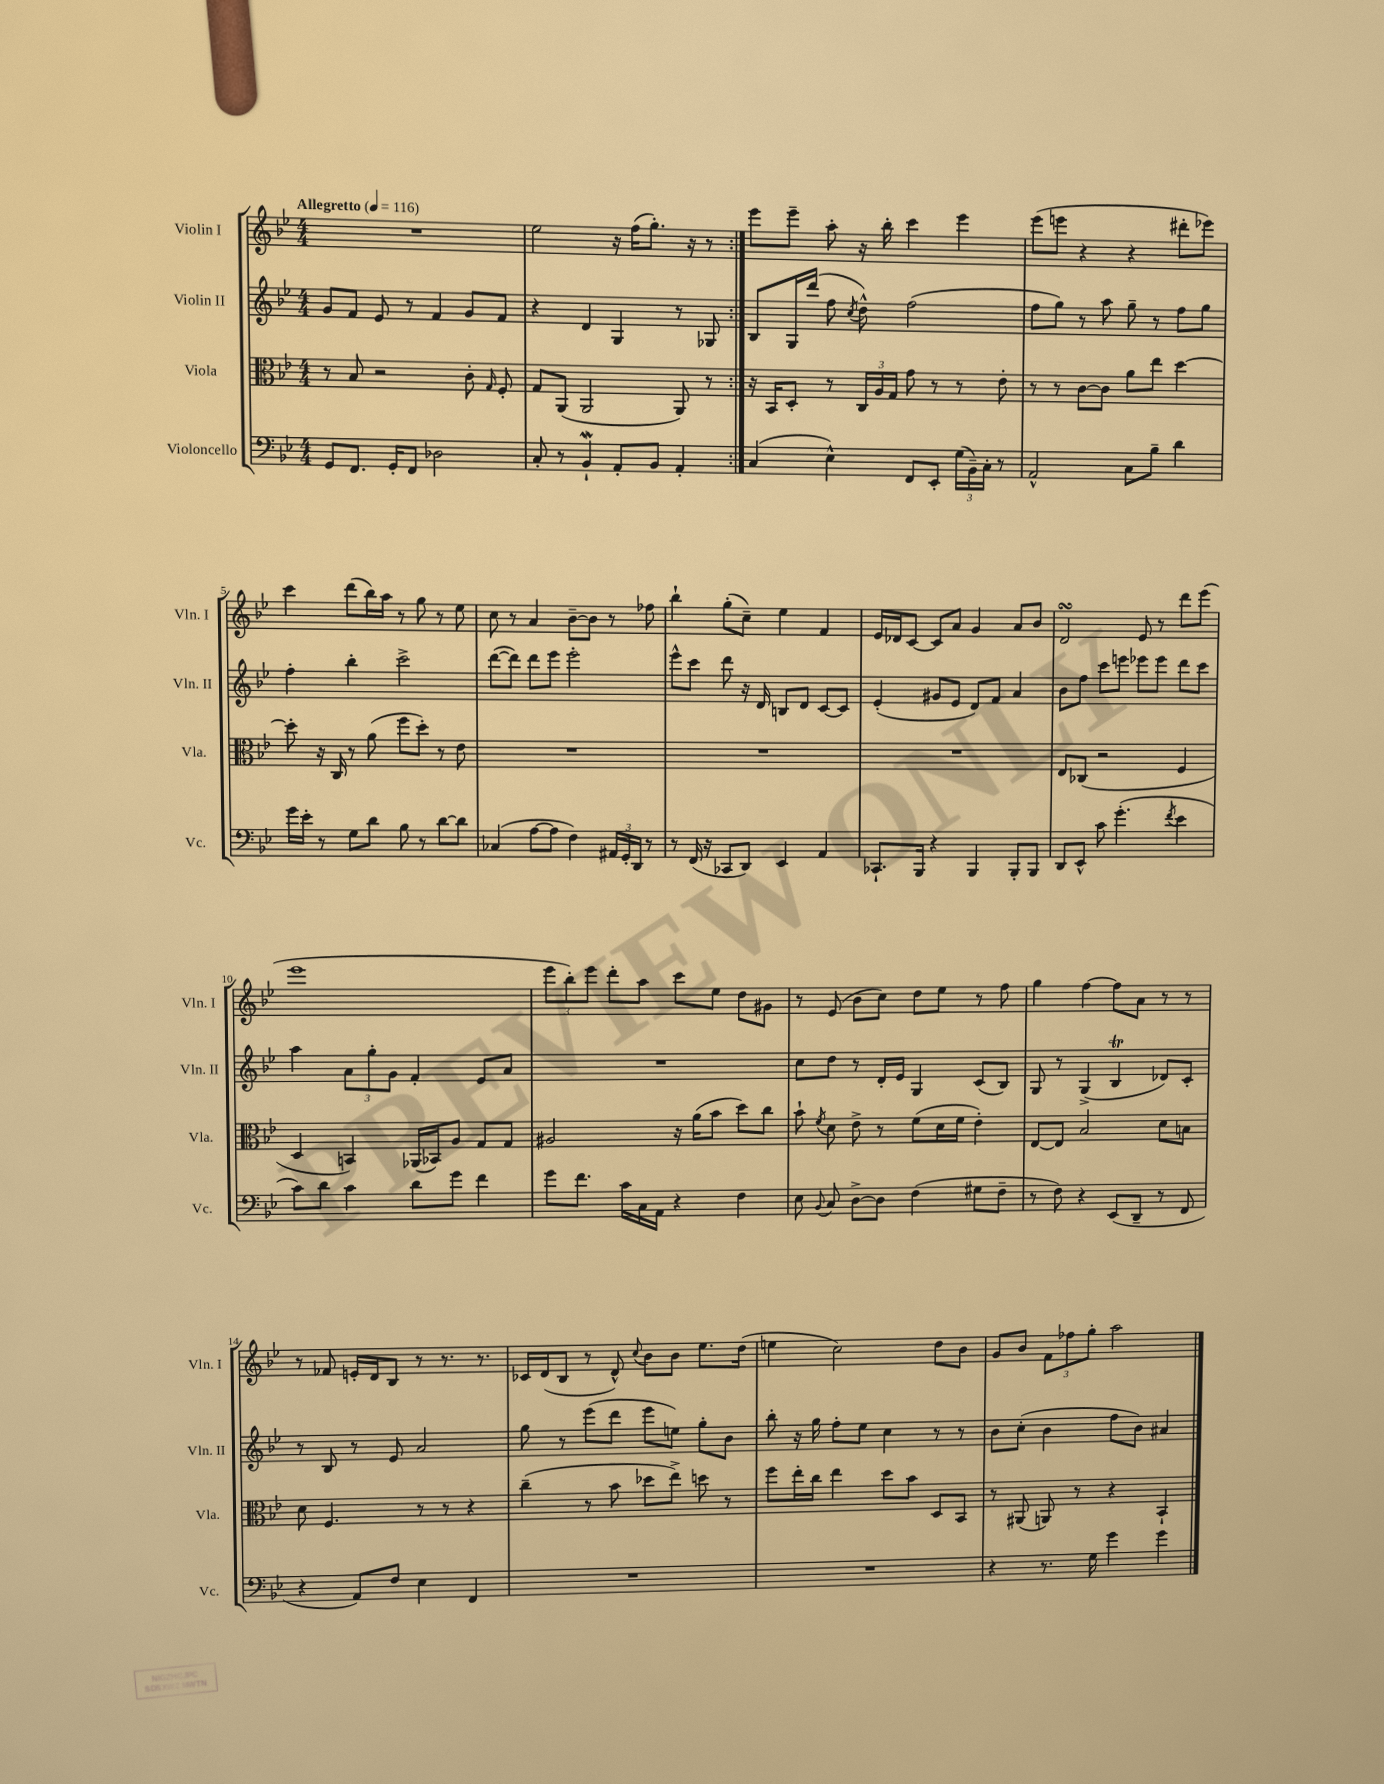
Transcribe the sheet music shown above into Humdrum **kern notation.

**kern	**kern	**kern	**kern
*part4	*part3	*part2	*part1
*staff4	*staff3	*staff2	*staff1
*I"Violoncello	*I"Viola	*I"Violin II	*I"Violin I
*I'Vc.	*I'Vla.	*I'Vln. II	*I'Vln. I
*clefF4	*clefC3	*clefG2	*clefG2
*k[b-e-]	*k[b-e-]	*k[b-e-]	*k[b-e-]
*M4/4	*M4/4	*M4/4	*M4/4
*MM116	*MM116	*MM116	*MM116
=1	=1	=1	=1
!	!	!	!LO:TX:a:B:t=Allegretto
8GG/L	8r	8g/L	1r
8.FF/J	8B-/	8f/J	.
.	2r	8e-/	.
16GG'/KL	.	.	.
8FF/J	.	8r	.
2D-X\	.	4f/	.
.	8c'\	8g/L	.
.	16qqG/	.	.
.	8F'/	8f/J	.
=2	=2	=2	=2
8C'/	8G/L	4r	2ee-\
8r	(8AA/J	.	.
4BB-w`/	2AA/	4d/	.
8AA'/L	.	4G/	16r
.	.	.	(16ff\KL
8BB-/J	.	.	8.gg'\J)
4AA'/	8AA/)	8r	.
.	.	.	16r
.	8r	8G-X/	8r
=3:|!	=3:|!	=3:|!	=3:|!
(4C/	16r	8B-/L	8eee-\L
.	16BB-/KL	.	.
.	8D'/J	16G/L	8eee-~\J
.	.	(16ddd/JJ	.
4E-^^\)	8r	8ff\	8aa'\
.	.	8qcc/	.
.	24C/LL	8dd^^\)	16r
.	24A/	.	.
.	.	.	16bb-'\
.	24G/JJ	.	.
8FF/L	8g\	(2ff\	4ccc\
8EE-'/J	8r	.	.
(24G\LL	8r	.	4eee-\
24BB-~\)	.	.	.
24C'\JJ	.	.	.
8r	8e-'\	.	.
=4	=4	=4	=4
2AA^^/	8r	8ff\L	(8eee-\L
.	8r	8gg\J)	8eeen\J
.	[8c\L	8r	4r
.	8c\J]	8aa\	.
8C\L	8a\L	8gg~\	4r
8B-~\J	8ee-\J	8r	.
4d\	[4dd\	8ff\L	8ddd#X'\L
.	.	8gg\J	8eee-X\J)
!!LO:LB:g=z
=5	=5	=5	=5
16g\LL	8dd'\]	4ff'\	4ccc\
16e-'\JJ	.	.	.
8r	16r	.	.
.	16C/	.	.
8G\L	8r	4bb-'\	(8ddd\L
8d\J	(8a\	.	16bb-\L)
.	.	.	16aa\JJ
8B-\	8ff\L	2ccc^\	8r
8r	8dd'\J)	.	8gg\
[8d\L	8r	.	8r
8d\J]	8e-\	.	8ee-\
=6	=6	=6	=6
(4C-X/	1r	([8ddd\L	8cc\
.	.	8ddd\J])	8r
[8A\L	.	8ddd\L	4a/
8A\J]	.	8eee-\J	.
4F\)	.	2eee-'\	[8b-~\L
.	.	.	8b-\J]
24AA#X/LL	.	.	8r
24GG'/	.	.	.
24DD/JJ	.	.	.
8r	.	.	8ff-X\
=7	=7	=7	=7
8r	1r	8eee-^^\L	4bb-`\
(16FF/	.	8ccc\J	.
16r	.	.	.
8CC-X/L	.	8ddd\	(8gg'\L
8DD/J)	.	16r	8cc~\J)
.	.	16d/	.
4EE-/	.	8Bn/L	4ee-\
.	.	8d/J	.
4AA/	.	[8c/L	4f/
.	.	8c/J]	.
=8	=8	=8	=8
8.CC-X`/L	1r	(4e-'/	16e-/LL
.	.	.	16d-X/J
.	.	.	[8c/J
16BBB-/Jk	.	.	.
4r	.	8g#X/L	8c/L]
.	.	8e-/J	8a/J
4BBB-/	.	8d/L)	4g/
.	.	8f/J	.
8BBB-'/L	.	4a/	8a/L
8BBB-/J	.	.	8b-/J
=9	=9	=9	=9
8DD/L	8E-/L	8b-\L	2dsSsS/
8EE-^^/J	(8C-X/J	8ff\J	.
8c\	2r	8ccc\L	.
(4.g'\	.	8eeen\J	.
.	.	8eee-X\L	8e-/
.	.	8eee-\J	8r
8qf/	.	.	.
4e-\	4F/	8ddd\L	8ddd\L
.	.	8ccc\J	(8eee-\J
!!LO:LB:g=z
=10	=10	=10	=10
8c\L)	4D/	4aa\	1eee-
8d\J	.	.	.
4c\	4BBn/)	12a\L	.
.	.	12gg'\	.
.	.	12g\J	.
8d\L	(16AA-X/LL	4f'/	.
.	16BB-X/J)	.	.
8g\J	8A/J	.	.
4f\	8G/L	8e-/L	.
.	8G/J	8a/J	.
=11	=11	=11	=11
8g\L	2A#X/	1r	12eee-\L
.	.	.	12bb-'\)
8.f\J	.	.	.
.	.	.	12eee-\J
.	.	.	8ddd'\L
16c\LL	.	.	.
16C\	.	.	8aa\J
16AA\JJ	.	.	.
4r	16r	.	8ccc\L
.	(16a\KL	.	.
.	8b-\J	.	8ee-\J
4F\	8dd\L)	.	8dd\L
.	8cc\J	.	8g#X\J
=12	=12	=12	=12
8E-\	8b-`\	8cc\L	8r
8qqBB-/	8qf/	.	.
8C/	8d\	8dd\J	(8e-/
[8D^\L	8e-^\	8r	8b-\L
8D\J]	8r	16d'/LL	8cc\J)
.	.	16e-/JJ	.
(4F\	(8f\L	4G/	8dd\L
.	16d\L	.	8ee-\J
.	16f\JJ	.	.
8G#X\L	4e-'\)	(8c/L	8r
8F~\J	.	8B-/J)	8ff\
=13	=13	=13	=13
8r	[8E-/L	8G/	4gg\
8F\)	8E-/J]	8r	.
4r	2B-/	(4G^/	[4ff\
(8EE-/L	.	4B-T/	8ff\L]
8DD~/J	.	.	8a\J
8r	8d\L	8d-X/L)	8r
8FF/	8Bn\J	8c'/J	8r
!!LO:LB:g=z
=14	=14	=14	=14
4r	8d\	8r	8r
.	4.F/	8B-/	8f-X/
8AA/L)	.	8r	16en'/LL
.	.	.	16d/J
8F/J	.	8e-/	8B-/J
4E-\	8r	2a/	8r
.	8r	.	8.r
4FF/	4r	.	.
.	.	.	8.r
=15	=15	=15	=15
1r	(4cc~\	8gg\	16c-X/LL
.	.	.	(16d/J
.	.	8r	8B-/J
.	8r	(8eee-\L	8r
.	8b-\	8ddd\J	8d^^/)
.	.	.	8qqcc/
.	8dd-X\L	8eee-\L	8b-\L
.	8ee-^\J)	8een\J)	8b-\J
.	8ddn\	8gg'\L	8.ee-\L
.	8r	8b-\J	.
.	.	.	(16dd\Jk
=16	=16	=16	=16
1r	8ff\L	8bb-'\	4een\
.	16ee-'\L	16r	.
.	16cc\JJ	16gg\	.
.	4ee-\	8ff'\L	2cc\)
.	.	8ee-\J	.
.	8dd\L	4cc\	.
.	8b-\J	.	.
.	8D/L	8r	8dd\L
.	8BB-/J	8r	8b-\J
=17	=17	=17	=17
4r	8r	8b-\L	8g/L
.	(8AA#X/	(8cc'\J	8b-/J
8.r	8AAn/)	4b-\	12f\L
.	.	.	12ff-X\
.	8r	.	.
.	.	.	12gg'\J
16G\	.	.	.
4g\	4r	8ff\L	2aa\
.	.	8b-\J)	.
4g\	4BB-`/	4a#X/	.
==	==	==	==
*-	*-	*-	*-
